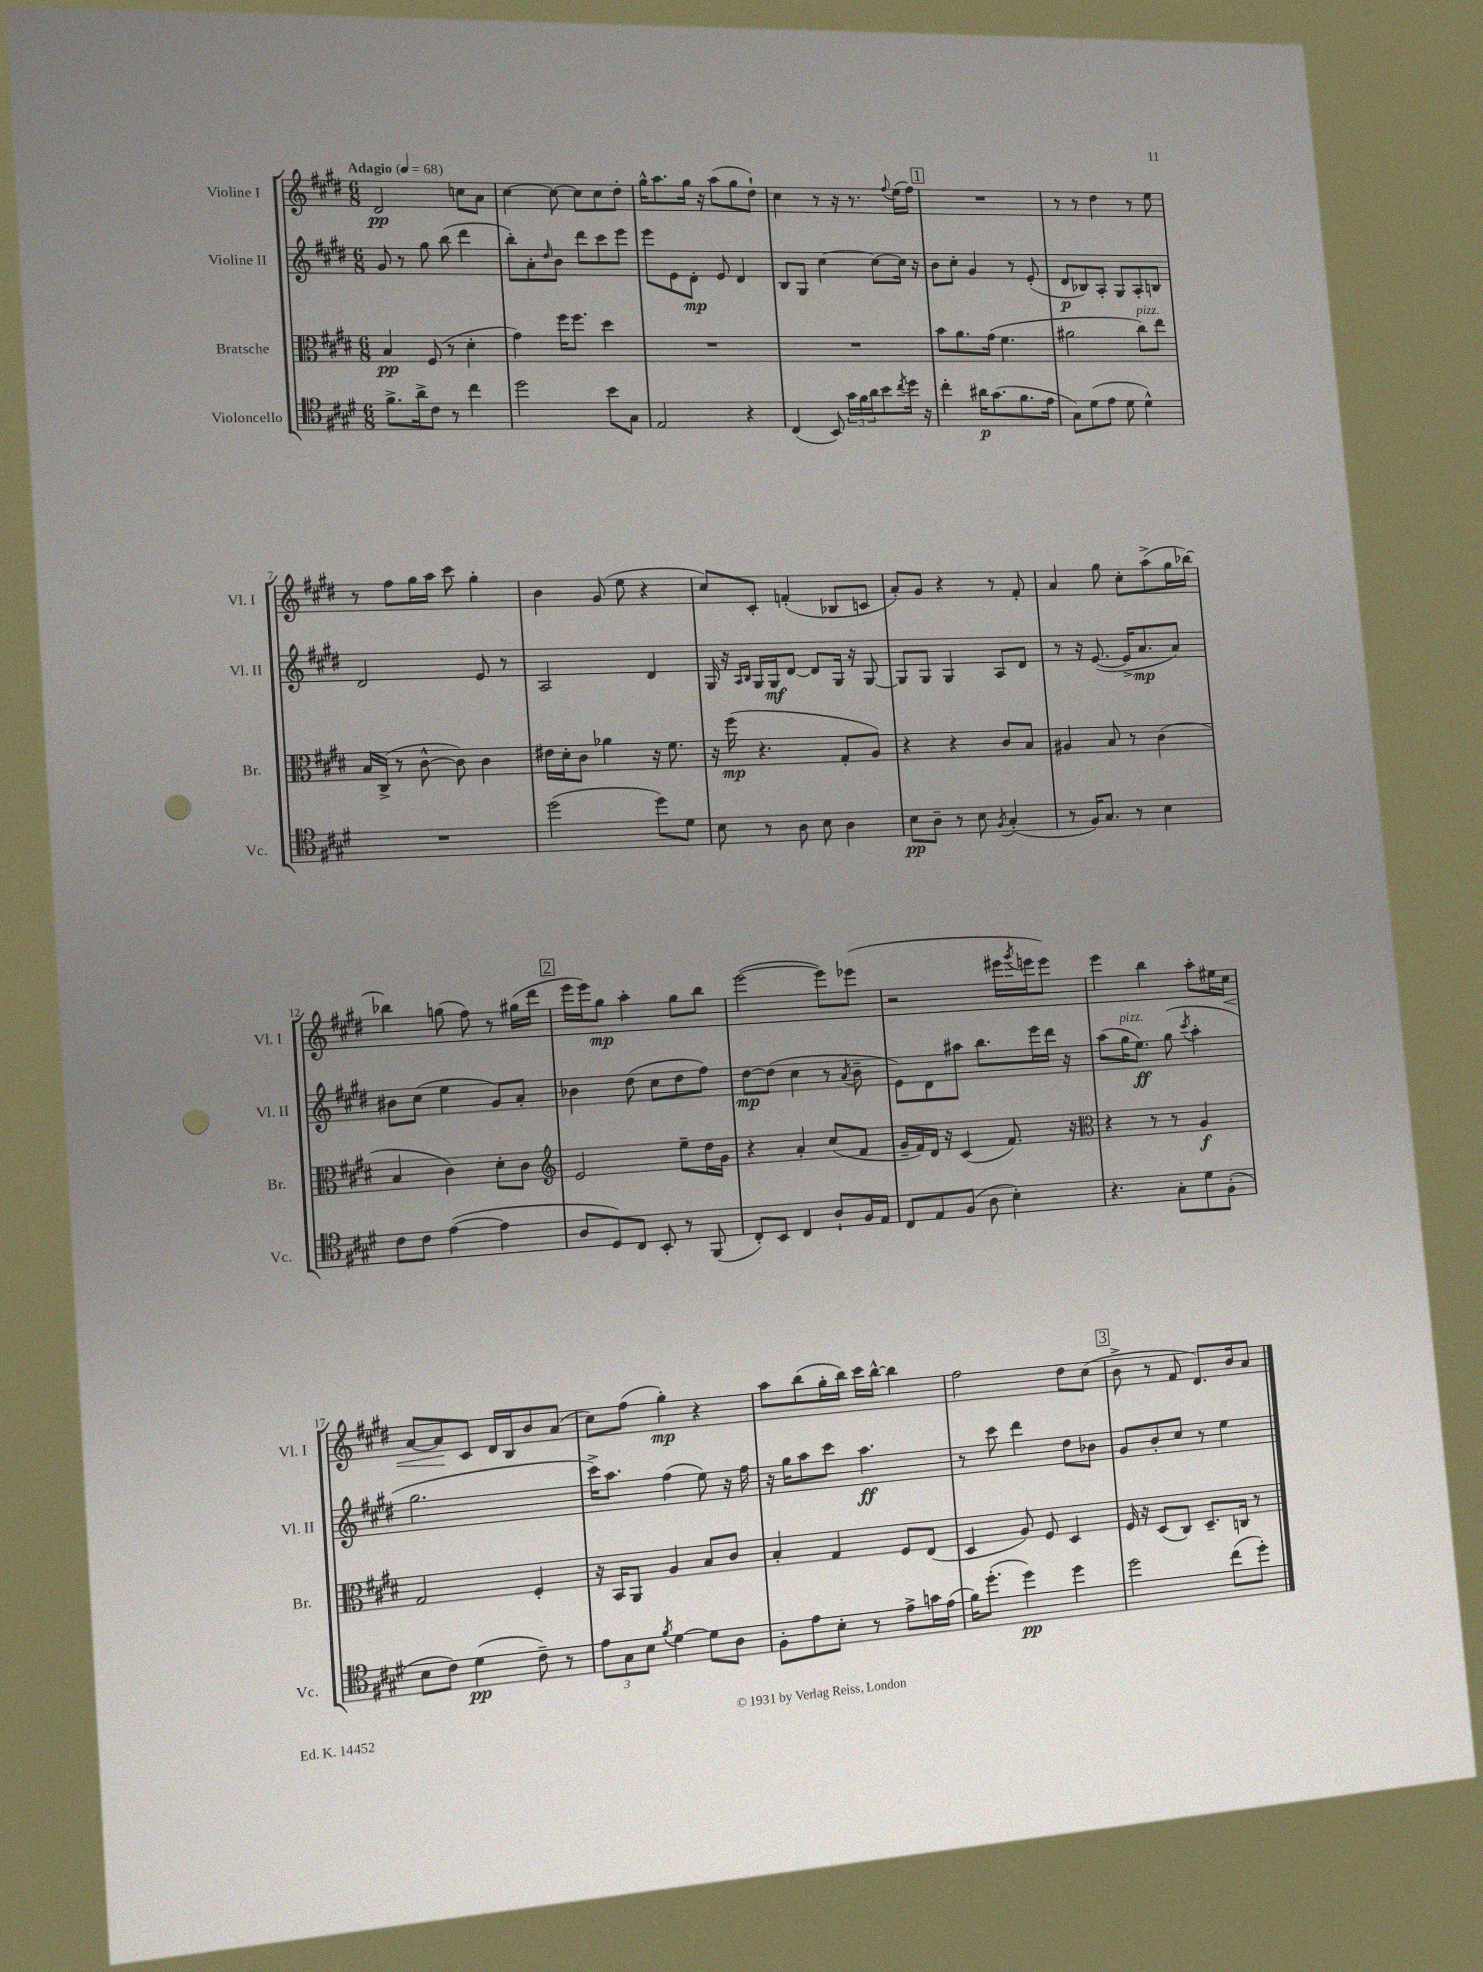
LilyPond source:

<<
\new StaffGroup <<
\new Staff = "s0" \with { instrumentName = "Violine I" shortInstrumentName = "Vl. I" } {
    \clef treble \key e \major \numericTimeSignature \time 6/8 \tempo "Adagio" 4 = 68
    dis'2\pp c''8 a'8 |
    cis''4~ cis''8~ cis''8 cis''8 dis''8-. |
    gis''16-^ a''8. gis''16 r16 a''8( gis''8 dis''8-!) |
    cis''4 r8 r16 r8. \appoggiatura { fis''8 } e''16( fis''16) |
    \mark \markup { \box "1" } R2. |
    r8 r8 dis''4 r8 e''8 |
    r8 fis''8 gis''16 a''16 cis'''8 gis''4-. |
    b'4 gis'8( e''8 r4 |
    cis''8) cis'8-. f'4-.( bes8 c'8 |
    a'8-.) gis'8 r4 r8 fis'8-. |
    a'4 gis''8 cis''8-. a''8->( gis''16 bes''16~) |
    bes''4 g''8( fis''8) r8 gis''16( dis'''16 |
    \mark \markup { \box "2" } e'''16 e'''16) gis''8\mp a''4-. gis''8 b''8 |
    e'''2~( e'''8) ees'''8( |
    r2 eis'''16 \acciaccatura { gis'''8 } e'''16 e'''8) |
    e'''4 b''4 a''8-. eis''16 cis''16\< |
    a'8~ a'8\! cis'8 dis'16 b16 b'8 a'8( |
    cis''8) fis''8( gis''4-.\mp) r4 |
    a''8 b''8( gis''16-. b''16) cis'''16 b''16~-^ b''4 |
    fis''2 dis''8 cis''8( |
    \mark \markup { \box "3" } b'8-> r8 fis'8 dis'8.) b'16 a'8 \bar "|." |
}
\new Staff = "s1" \with { instrumentName = "Violine II" shortInstrumentName = "Vl. II" } {
    \clef treble \key e \major \numericTimeSignature \time 6/8
    gis'8 r8 gis''8 b''8( dis'''4 |
    b''8-.) a'8-. \grace { dis''16 } b'8 dis'''8 cis'''8 e'''8 |
    e'''8 e'8 dis'8-.\mp e'8 dis'4 |
    b8 gis8 cis''4~ cis''8~ cis''16 r16 |
    \mark \markup { \box "1" } b'8 cis''8-. gis'4 r8 e'8-.( |
    dis'8\p bes8) a8-. gis8 a8-. b8 |
    dis'2 e'8 r8 |
    a2 dis'4 |
    gis16 r16 \grace { a16 b16 } gis16 gis16\mf dis'8~ dis'8 gis16 r16 gis8~ |
    gis8 gis8 gis4 a8 dis'8 |
    r8 r16 e'8.~( e'16-> a'8.\mp a'8) |
    bis'8 cis''8( e''4 gis'8) a'8-. |
    \mark \markup { \box "2" } bes'4 dis''8( cis''8 dis''8 fis''8) |
    dis''8~\mp dis''8( cis''4 r8 \acciaccatura { a'8 } b'8-- |
    e'8) dis'8 ais''8 b''8. e'''16 dis'''16 r16 |
    a''8( gis''16^\markup { \italic "pizz." } e''8.\ff) gis''8( \acciaccatura { cis'''8 } a''4-. |
    gis''2. |
    cis'''16->) a''8. fis''4( e''8) r16 fis''16 |
    r16 gis''16 a''8 cis'''8 a''4.\ff |
    r8 cis'''8 dis'''4 dis''8 bes'8 |
    \mark \markup { \box "3" } gis'8 b'8-. cis''8 r8 e''4 \bar "|." |
}
\new Staff = "s2" \with { instrumentName = "Bratsche" shortInstrumentName = "Br." } {
    \clef alto \key e \major \numericTimeSignature \time 6/8
    b4\pp fis8( r8 dis'4-. |
    gis'4) fis''16 fis''8. dis''4 |
    R2. |
    R2. |
    \mark \markup { \box "1" } b'8 a'8. gis'16( fis'4. |
    ais'2 cis''8^\markup { \italic "pizz." }) e''8 |
    b16 cis16->( r8 cis'8~-^ cis'8) cis'4 |
    eis'16 dis'16-. cis'8 aes'4 r16 fis'8. |
    r16 fis''16\mp( r4. gis8-. a8) |
    r4 r4 cis'8 b8 |
    ais4 b8 r8 cis'4( |
    b4 cis'4) dis'8-. cis'8 |
    \mark \markup { \box "2" } \clef treble e'2 e''8-- dis''16 gis'16 |
    r4 a'4-. cis''8( fis'8 |
    gis'16-- fis'16) dis'16 r16 cis'4( fis'8.) r16 |
    \clef alto r4 r8 r8 a4\f |
    gis2 fis4-. |
    r16 b,16 a,8 a4 b8 cis'8 |
    b4-. gis4 fis8 e8( |
    dis4 a8) fis8 dis4 |
    \mark \markup { \box "3" } fis16 r16 dis8( cis8) dis8.-- c16 r8 \bar "|." |
}
\new Staff = "s3" \with { instrumentName = "Violoncello" shortInstrumentName = "Vc." } {
    \clef tenor \key e \major \numericTimeSignature \time 6/8
    fis'8.-> a'16-> cis'8 r8 cis''4 |
    dis''2 b'8 gis8 |
    e2 r4 |
    cis4( b,8) \tuplet 3/2 { gis'16 fis'16 a'16 } b'8 \acciaccatura { cis''8 } dis''16 r16 |
    \mark \markup { \box "1" } cis''4-. ais'16\p gis'8.( fis'8. e'16 |
    gis8) dis'8( e'8 dis'8 dis'4-^) |
    R2. |
    dis''2( dis''8) dis'8 |
    b8 r8 a8 b8 a4 |
    b8\pp a8-- r8 b8 \acciaccatura { fis8 } gis4-.( |
    r8 fis16) gis8. r8 b4 |
    cis'8 cis'8 e'4~( e'4 |
    \mark \markup { \box "2" } a8 dis8) cis8 b,8-. r8 fis,8( |
    cis8-.) b,8 cis4 a8-! fis16 e16 |
    cis8 e8 fis8( a8 b4-.) |
    r4. gis8-. dis'8 fis8-.( |
    b8 cis'8) dis'4\pp( cis'8--) r8 |
    \tuplet 3/2 { e'8 gis8 b8 } \acciaccatura { fis'8 } dis'4~ dis'8 a8 |
    fis8-. e'8 b8-. r8 e'8-> g'16 e'16( |
    fis'16) dis''8.-.( dis''4\pp) dis''4 |
    \mark \markup { \box "3" } dis''2 cis''8( dis''8-.) \bar "|." |
}
>>
>>
